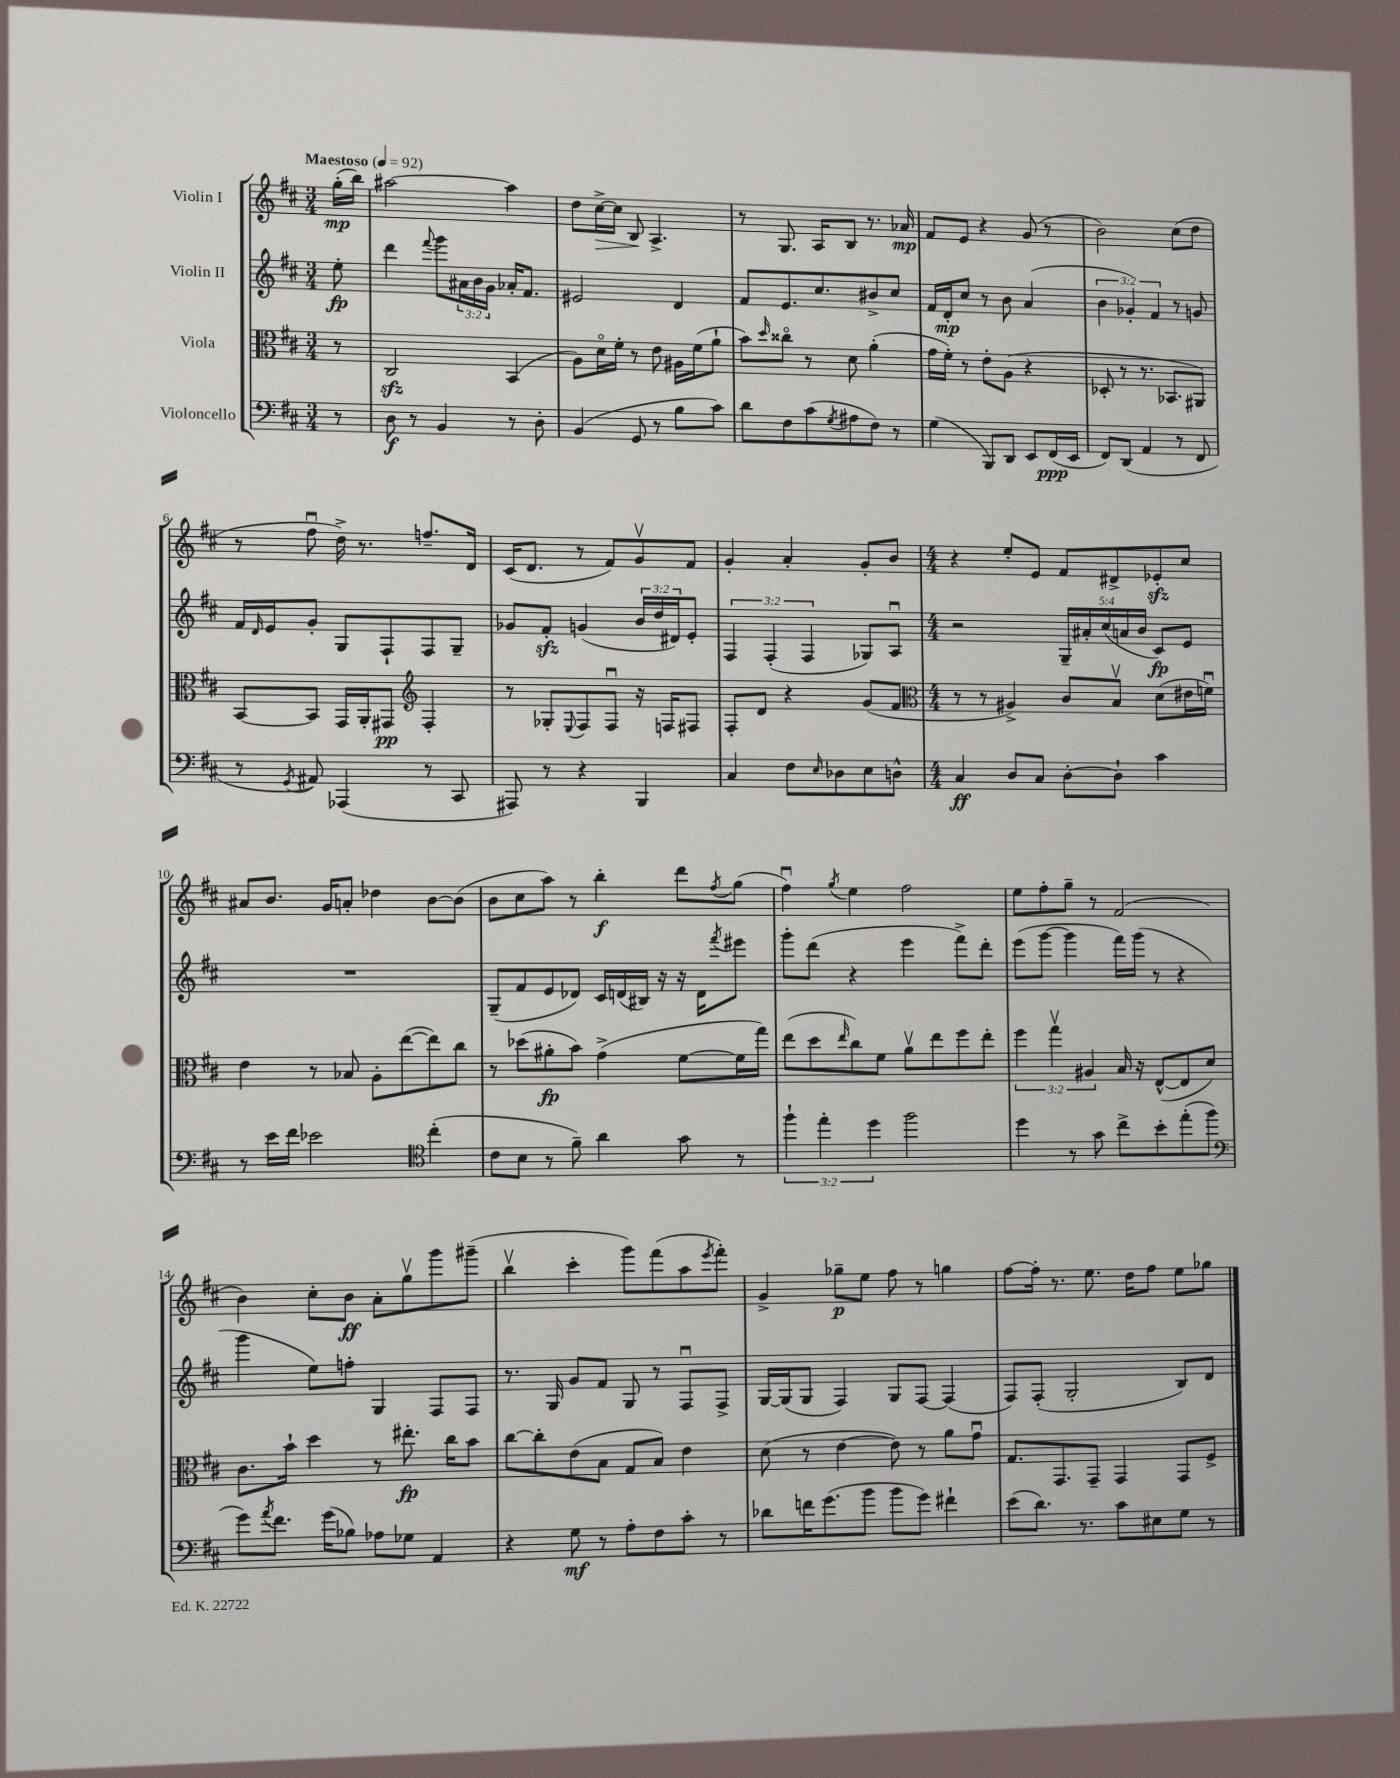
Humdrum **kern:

**kern	**kern	**kern	**kern
*staff4	*staff3	*staff2	*staff1
*clefF4	*clefC3	*clefG2	*clefG2
*k[f#c#]	*k[f#c#]	*k[f#c#]	*k[f#c#]
*M3/4	*M3/4	*M3/4	*M3/4
*MM92	*MM92	*MM92	*MM92
8r	8r	8ee'	(16gg'
.	.	.	16bb)
=	=	=	=
8D	2C#	4ddd	[2aa#
8r	.	.	.
.	.	8qqfff#	.
4BB	.	8ggg	.
.	.	24a#	.
.	.	24b	.
.	.	24g	.
8r	(4BB	16a-'	4aa#]
.	.	8.f#	.
8D'	.	.	.
=	=	=	=
(4BB	8A)	2e#	8dd
.	16do	.	[16cc#^
.	16f#'	.	16cc#]
8GG	8r	.	8B
8r	8e	.	4.A^
8B	16A#	4d	.
.	(16f#	.	.
8c#)	8a`	.	.
=	=	=	=
8d	8b)	8f#	8r
.	16qqdd	.	.
8F#	8cc##o	8.e	8.G
(8c#	8r	.	.
.	.	8.cc#	16A
8qG	.	.	.
8A#	8d	.	8B
8F#)	(4a'	8b#^	8.r
8r	.	8cc#	.
.	.	.	16a-
=	=	=	=
(4G	16g	16f#	8f#
.	16f#')	16d'	.
.	8r	8cc#	8e
8BBB)	8e'	8r	4r
8DD	(8A	8b	.
8EE	4r	(4a	(8g
(16FF#	.	.	8r
16EE	.	.	.
=	=	=	=
8FF#)	8D-'	6b	2b)
(8DD	8r	.	.
.	.	6g-')	.
4AA	8.r	.	.
.	.	6f#	.
.	8.BB-	.	.
8r	.	8r	(8cc#
8FF#	8AA#)	8g	8dd
=	=	=	=
8r	[8BB	16f#	8r
.	.	16qqd	.
.	.	16e	.
8qGG	.	.	.
8AA#)	8BB]	8g'	8ff#u
(4AAA-	16GG	8G	16dd^)
.	16AA'	.	8.r
.	8GG#	8F#`	.
*	*clefG2	*	*
8r	4F#'	8F#	8.ff~
8CC#	.	8G~	.
.	.	.	16d
=	=	=	=
8AAA#)	8r	8g-	(16c#
.	.	.	8.d
8r	8G-'	8f#'	.
.	8qqE	.	.
4r	8F#	(4g	8r
.	8F#u	.	8f#)
4BBB	16r	24b	8gv
.	.	24dd	.
.	16F	.	.
.	.	24d#)	.
.	8F#	8e'	8f#
=	=	=	=
4C#	8F#'	6F#	4g'
.	8d	.	.
.	.	(6F#'	.
8F#	4r	.	4a'
.	.	6F#	.
16qqE	.	.	.
8D-	.	.	.
8E	(8g	8G-)	8g'
8D^^	8f#	8Au	8b
=	=	=	=
*	*clefC3	*	*
*M4/4	*M4/4	*M4/4	*M4/4
4C#	8r	2r	4r
.	8r	.	.
8D	4A#^)	.	8ee'
8C#	.	.	8e
[8D'	8c#	20G~	8f#
.	.	20a#'	.
.	.	(20cc#	.
8D`]	8Bv	.	8d#^
.	.	20a	.
.	.	20b	.
4c#	(8d	8c#)	8e-'
.	16e#	8e	8cc#
.	16fu)	.	.
=	=	=	=
8r	4e	1r	8a#
16e	.	.	8.b
16f#	.	.	.
2e-	8r	.	.
.	.	.	16g
.	8B-	.	8a'
.	8A'	.	4dd-
.	([8ee	.	.
*clefC4	*	*	*
(4cc#'	8ee])	.	[8b
.	8cc#	.	(8b]
=	=	=	=
8c#	8r	(8G~	8b
8B	(8dd-	8f#	8cc#
8r	8a#'	8e	8aa)
8f#~)	8b)	8d-)	8r
4a	(4g^	16c#	4bb'
.	.	(16d	.
.	.	16B#)	.
.	.	16r	.
8g	[8f#	16r	8ddd
.	.	16d	.
.	.	8qfff#	8qff#
8r	16f#]	8eee#	(8gg
.	16gg)	.	.
=	=	=	=
6ff#`	(8ee	8ggg'	4ff#u)
.	8dd	(8ddd	.
6ee'	.	.	.
.	16qqee	.	8qgg
.	8cc#)	4r	4ee
6dd	.	.	.
.	8f#	.	.
2ff#	8av	4eee	2ff#
.	8ee	.	.
.	8ff#	8fff#^)	.
.	8ee'	8ddd'	.
=	=	=	=
4dd	6ff#	(8eee	8ee
.	.	[8ggg	8ff#'
.	6ggv	.	.
8r	.	4ggg]	8gg~
.	6A#	.	.
8g	.	.	8r
8cc#^	16B	16fff#)	(2f#
.	16r	(16ggg	.
8b'	([8E^^	8r	.
(8ee'	8E]	4r	.
8ff#	8d)	.	.
=	=	=	=
*clefF4	*	*	*
8g)	8.c#	4ggg	4b)
8qa	.	.	.
8.f#	.	.	.
.	16b`	.	.
.	4dd	8ee)	8cc#'
(16g	.	.	.
8B-)	.	8ff'	8b
8A-	8r	4G	8a'
8G-	8.ee#'	.	8ggv
4AA	.	8F#	8ggg
.	16cc#	.	.
.	8b	8F#	(8ggg#~
=	=	=	=
4r	[8cc#	8.r	4bbv
.	8cc#']	.	.
.	.	16G	.
8G	(8e	8g	4ccc#'
8r	8B	8f#	.
8A'	8G	8G	8ggg)
8F#	8B)	8r	(8fff#
8c#'	4e	8F#u	8aa
.	.	.	8qeee
8r	.	8F#^	8fff#')
=	=	=	=
8d-	(8d	[16G	4g^
.	.	(16G]	.
16f	8r	8G	.
(8.g	.	.	.
.	[4e	4F#)	8gg-~
8b	.	.	8ee
8b	8e])	8G	8ff#
8g)	8r	[8F#	8r
4f#`	8a	(4F#]	4gg
.	8gu	.	.
=	=	=	=
(8e	8.G	8F#)	[8ff#
8.d)	.	(8F#'	16ff#']
.	8.GG	.	8.r
.	.	2G'	.
8.r	.	.	.
.	8GG~	.	8.ee
8c#	4GG	.	.
.	.	.	16dd
8E#	.	.	8ff#
8G	8GG	8B)	8ee
8r	8F#^	8d	8gg-
==	==	==	==
*-	*-	*-	*-
